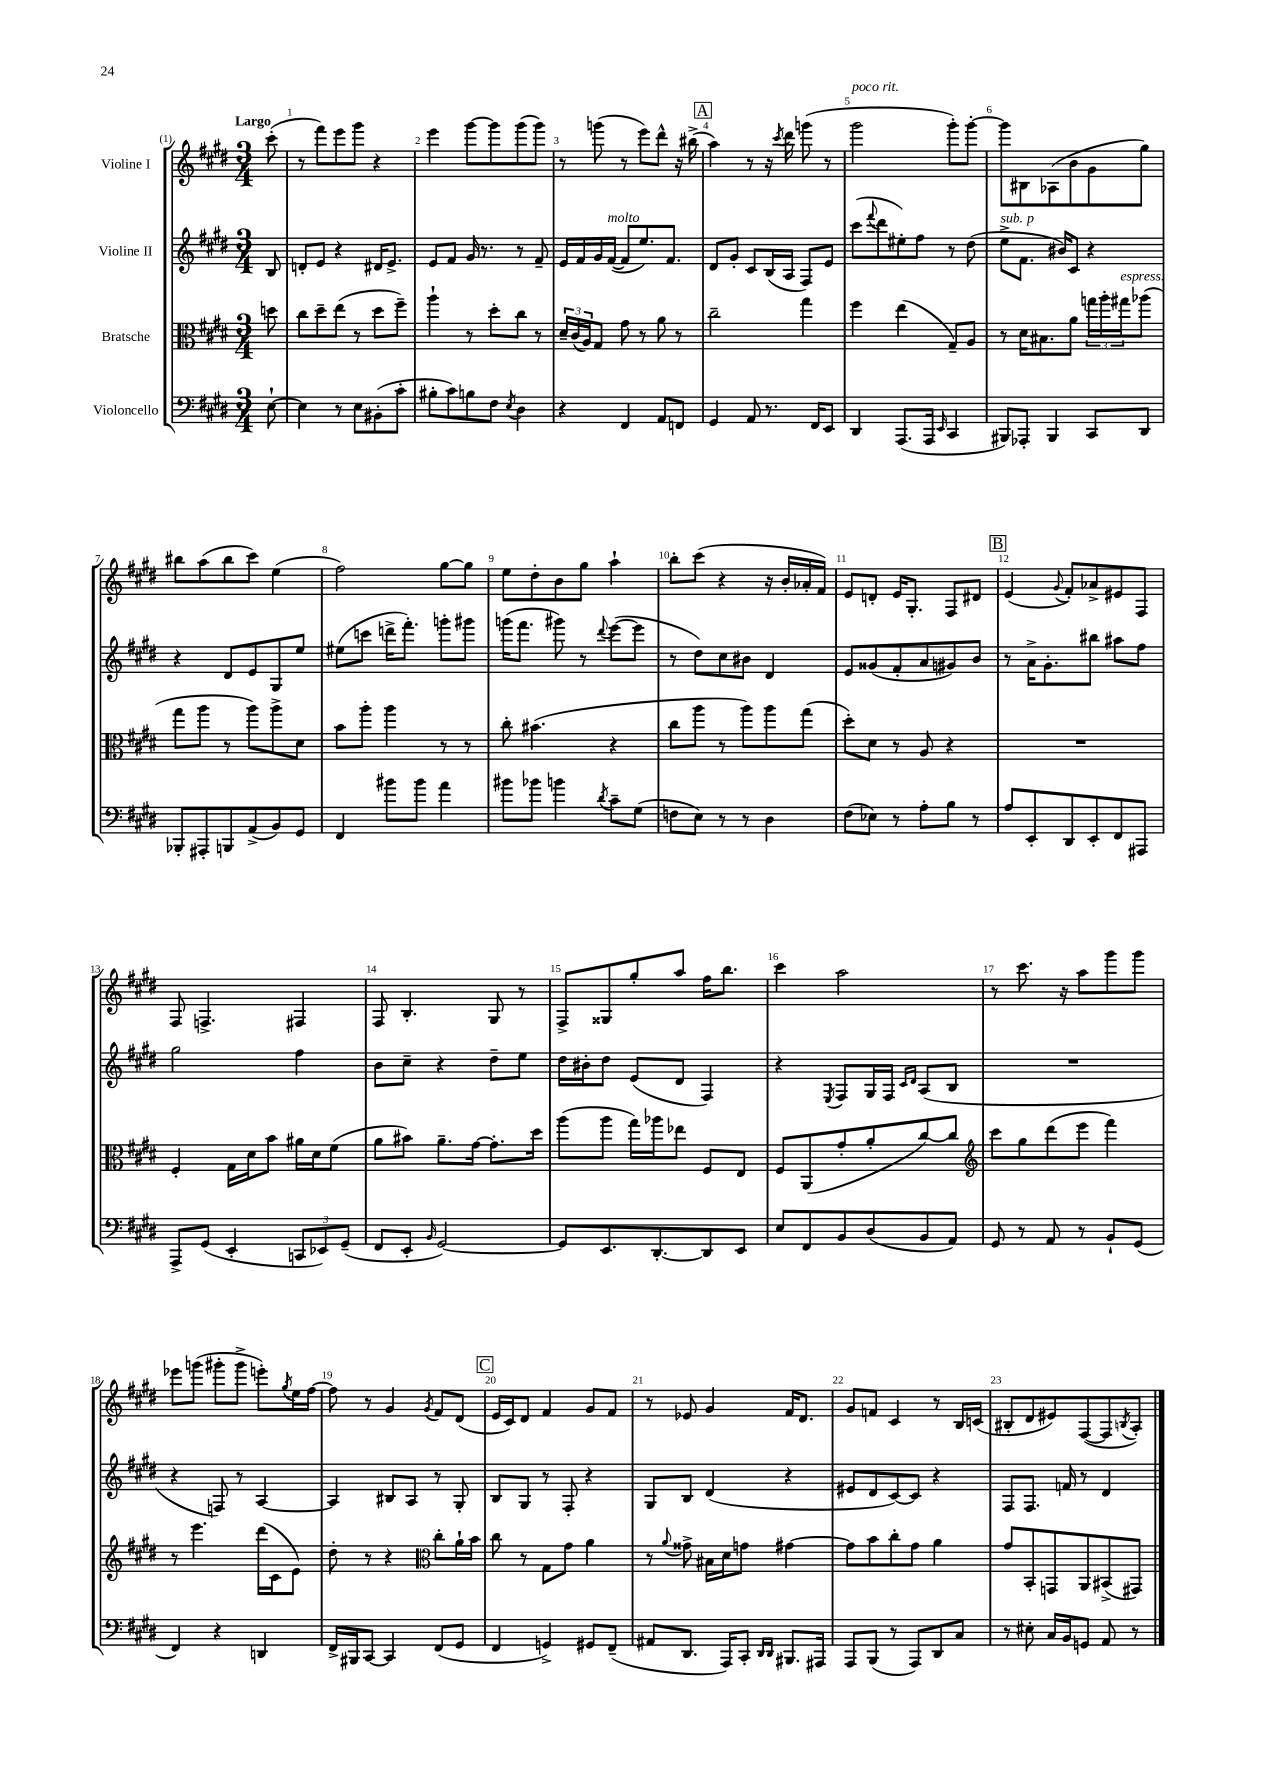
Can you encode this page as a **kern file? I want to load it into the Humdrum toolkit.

**kern	**kern	**kern	**kern
*part4	*part3	*part2	*part1
*staff4	*staff3	*staff2	*staff1
*I"Violoncello	*I"Bratsche	*I"Violine II	*I"Violine I
*clefF4	*clefC3	*clefG2	*clefG2
*k[f#c#g#d#]	*k[f#c#g#d#]	*k[f#c#g#d#]	*k[f#c#g#d#]
*M3/4	*M3/4	*M3/4	*M3/4
=	=	=	=
!	!	!	!LO:TX:a:B:t=Largo
[8E`\	8ddn\	8B/	(8ccc#'\
=1	=1	=1	=1
4E\]	8cc#\L	8dn'/L	8r
.	8dd#~\	8e/J	8fff#\L)
8r	(8ee\J	4r	8eee\
8E\L	8r	.	8ggg#\J
(8BB#X'\	8dd#\L	16d#X/KL	4r
.	.	8.e^/J	.
8c#'\J	8ff#~\J)	.	.
=2	=2	=2	=2
8B#X'\L	4aa`\	8e/L	4eee\
8c#\)	.	8f#/J	.
8Bn\	8r	16g#/	[8ggg#\L
.	.	8.r	.
8F#\J	8dd#'\L	.	8ggg#\]
8qE/	.	.	.
4D#\	8cc#\J	8r	(8ggg#\
.	8r	8f#~/	8ggg#\J)
=3	=3	=3	=3
4r	24d#~/LL	16e/LL	8r
.	(24c#/	.	.
.	.	16f#/	.
.	24A/J)	.	.
.	8G#/J	16g#/	(8gggn\
!	!	!LO:TX:a:i:t=molto	!
.	.	([16f#/JJ	.
4FF#/	8g#\	8f#/L]	8r
.	8r	8.ee/)	8eee\L)
8AA/L	8a\	.	8ddd#^^\J
.	.	8.f#/J	.
8FFn/J	8r	.	16r
.	.	.	(16bb#X^\
!!LO:REH:place=s1:t=A
=4	=4	=4	=4
4GG#/	2cc#~\	8d#/L	4aa\)
.	.	8g#'/J	.
8AA/	.	8c#/L	8r
8.r	.	(16B/L	16r
.	.	.	8qccc#/
.	.	16A/JJ	16ddd#\
.	4gg#\	8F#/L)	(8gggn\
16FF#/KL	.	.	.
8EE/J	.	8e/J	8r
=5	=5	=5	=5
!	!	!	!LO:TX:a:i:t=poco rit.
4DD#/	4ff#\	(8ccc#\L	2ggg#\
.	.	8qqfff#/	.
.	.	8ddd#\	.
(8.AAA/L	(4ee\	8ee#X'\)	.
.	.	8ff#\J	.
16AAA/Jk	.	.	.
16qqEE/	.	.	.
4CC#/	8G#~/L)	8r	8ggg#'\L)
.	8A/J	(8dd#\	[8ggg#'\J
=6	=6	=6	=6
!	!	!LO:TX:a:i:t=sub. p	!
8BBB#X/L)	8r	8ee^\L	8ggg#\L]
8AAA-X'/J	16d#\KL	8.f#\J	8B#X\
.	8.B#X\	.	.
4BBB#/	.	.	(8A-X\
.	.	16b#X/KL)	.
.	8a\J	8c#/J	8b\
8CC#/L	24ggn\LL	4r	8g#\
.	24aa'\	.	.
!	!LO:TX:a:i:t=espress.	!	!
.	24gg#X\J	.	.
8DD#/J	(8aa-X\J	.	8gg#\J)
!!LO:LB:g=z
=7	=7	=7	=7
8BBB-X'/L	8gg#\L	4r	8bb#X\L
8AAA#X'/	8aa\J	.	(8aa\
8BBBn/	8r	8d#/L	8bb#\
(8AA^/	8aa\L)	8e/	8ccc#\J)
8BB/)	8aa^\	8G#/	(4ee\
8GG#/J	8d#\J	8ee/J	.
=8	=8	=8	=8
4FF#/	8b\L	(8ee#X\L	2ff#\)
.	8aa'\J	8cccn\J	.
8b#X\L	4aa\	16dddn^\KL	.
.	.	8.fff#'\J)	.
8b#\J	.	.	.
4a\	8r	8gggn'\L	[8gg#\L
.	8r	8ggg#X\J	8gg#\J]
=9	=9	=9	=9
8b#X\L	8cc#'\	(16gggn\KL	8ee\L
.	.	8.fff#\J	.
8b-X\J	(4.b#X\	.	8dd#'\
4bn\	.	8ggg#X\)	8b\
.	.	8r	8gg#\J
8qd#/	.	8qqddd#/	.
8c#~\L	4r	([8eee\L	4aa`\
(8G#\J	.	8eee\J]	.
=10	=10	=10	=10
8Fn\L	8cc#\L	8r	8bb'\L
8E\J)	8aa\J	8dd#\L)	(8ccc#\J
8r	8r	8cc#\	4r
8r	8aa\L)	8b#X\J	.
4D#\	8aa\	4d#/	16r
.	.	.	16b'/LL
.	(8gg#\J	.	16a-X'/
.	.	.	16f#/JJ)
=11	=11	=11	=11
(8F#\L	8dd#'\L)	8e/L	8e/L
8E-X\J)	8d#\J	(8g##X/	8dn'/J
8r	8r	8f#'/	16e/KL
.	.	.	8.G#'/J
8A'\L	8A/	8a/	.
8B\J	4r	8g#X/)	8F#/L
8r	.	8b/J	8d#X/J
!!LO:REH:place=s1:t=B
=12	=12	=12	=12
8A/L	2.r	8r	(4e/
8EE'/	.	16a^\KL	.
.	.	8.g#'\	.
.	.	.	8qqg#/
8DD#/	.	.	8f#'/L)
8EE'/	.	8bb#X\J	8a-X^/
8FF#/	.	8aa#X\L	8e#X/
8AAA#X/J	.	8ff#\J	8F#/J
!!LO:LB:g=z
=13	=13	=13	=13
8AAA^/L	4F#'/	2gg#\	8F#/
(8GG#/J	.	.	4.Fn^/
4EE'/	16G#\LL	.	.
.	16d#\J	.	.
.	8b\J	.	.
12CCn/L	16a#X\LL	4ff#\	4F#X/
.	16d#\J	.	.
12EE-X/)	.	.	.
.	(8f#\J	.	.
(12GG#~/J	.	.	.
=14	=14	=14	=14
8FF#/L	8a\L	8b\L	8F#/
8EE'/J	8b#X\J)	8cc#~\J	4.B'/
16qqBB/	.	.	.
[2GG#/)	8.a~\L	4r	.
.	[16g#\Jk	.	.
.	8.g#'\L]	8dd#~\L	8G#/
.	.	8ee\J	8r
.	16dd#\Jk	.	.
=15	=15	=15	=15
8GG#/L]	(8aa\L	16dd#\LL	8F#^/L
.	.	16b#X'\J	.
8.EE/	8aa\J	8dd#\J	8G##X/
.	16gg#\LL)	(8e/L	8gg#'/
[8.DD#'/	16aa-X\J	.	.
.	8ee-X\J	8d#/J	8aa/J
8DD#/]	8F#/L	4F#/)	16ff#\KL
.	.	.	8.bb\J
8EE/J	8E/J	.	.
=16	=16	=16	=16
8E/L	8F#/L	4r	4ccc#\
8FF#/	(8AA/	.	.
.	.	8qE/	.
8BB/	8g#'/	8F#/L	2aa\
(8D#/	8a'/	16G#/L	.
.	.	16F#/JJ	.
.	.	16qqc#/LL	.
.	.	16qqd#/JJ	.
8BB/	[8cc#/)	(8A/L	.
8AA/J)	8cc#/J]	8B/J	.
=17	=17	=17	=17
*	*clefG2	*	*
8GG#/	8ccc#\L	2.r	8r
8r	8gg#\	.	8.ccc#\
8AA/	(8ddd#\	.	.
.	.	.	16r
8r	8eee\J	.	8aa\L
8BB`/L	4fff#\)	.	8ggg#\
(8GG#/J	.	.	8ggg#\J
!!LO:LB:g=z
=18	=18	=18	=18
4FF#/)	8r	4r	8eee-X\L
.	4.eee\	.	(8gggn\J
4r	.	8Fn/)	8ggg#X'\L
.	.	8r	8ggg#^\J
4DDn/	(16ddd#\LL	[4A/	8eeen'\L)
.	16c#\J	.	.
.	.	.	8qgg#/
.	8e\J)	.	16ee\L
.	.	.	[16ff#\JJ
=19	=19	=19	=19
16FF#^/LL	8dd#'\	4A/]	8ff#\]
16BBB#X/J	.	.	.
[8CC#/J	8r	.	8r
4CC#/]	4r	8B#X/L	4g#/
.	.	8A/J	.
*	*clefC3	*	*
.	.	.	8qg#/
(8FF#/L	8cc#'\L	8r	8f#/L
8GG#/J	16a`\L	8G#'/	(8d#/J
.	16b\JJ	.	.
!!LO:REH:place=s1:t=C
=20	=20	=20	=20
4FF#/	8cc#\	8B/L	16e/LL
.	.	.	16c#/J)
.	8r	8G#/J	8d#/J
4GGn^/)	8G#\L	8r	4f#/
.	8g#\J	8F#'/	.
8GG#X/L	4a\	4r	8g#/L
(8FF#~/J	.	.	8f#/J
=21	=21	=21	=21
8AA#X/L	8r	8G#/L	8r
.	8qqa/	.	.
8.DD#/J	8g##X^\	8B/J	8e-X/
.	16B#X\LL	(4d#/	4g#/
16AAA/KL)	16d#\J	.	.
8CC#'/J	8gn\J	.	.
16qqDD#/LL	.	.	.
16qqDD#/JJ	.	.	.
8.BBB#X/L	[4g#X\	4r	16f#/KL
.	.	.	8.d#/J
16AAA#X/Jk	.	.	.
=22	=22	=22	=22
8AAA/L	8g#\L]	8e#X/L	8g#/L
(8BBB/J	8b\	8d#/	8fn/J
8r	8cc#'\	[8c#/)	4c#/
8AAA/L)	8g#\J	8c#/J]	.
8DD#/	4a\	4r	8r
8C#/J	.	.	16B/LL
.	.	.	(16cn/JJ
=23	=23	=23	=23
8r	8g#/L	8F#/L	8B#X'/L
8E#X'\	8BB'/	8.F#/J	8d#/
16C#/LL	8GGn/	.	8e#X/)
16BB/J	.	16fn/	.
8GGn/J	8AA/	8r	([8F#/
8AA/	(8BB#X^/	4d#/	8F#/]
.	.	.	8qBn/
8r	8GG#X/J)	.	8A'/J)
==	==	==	==
*-	*-	*-	*-
